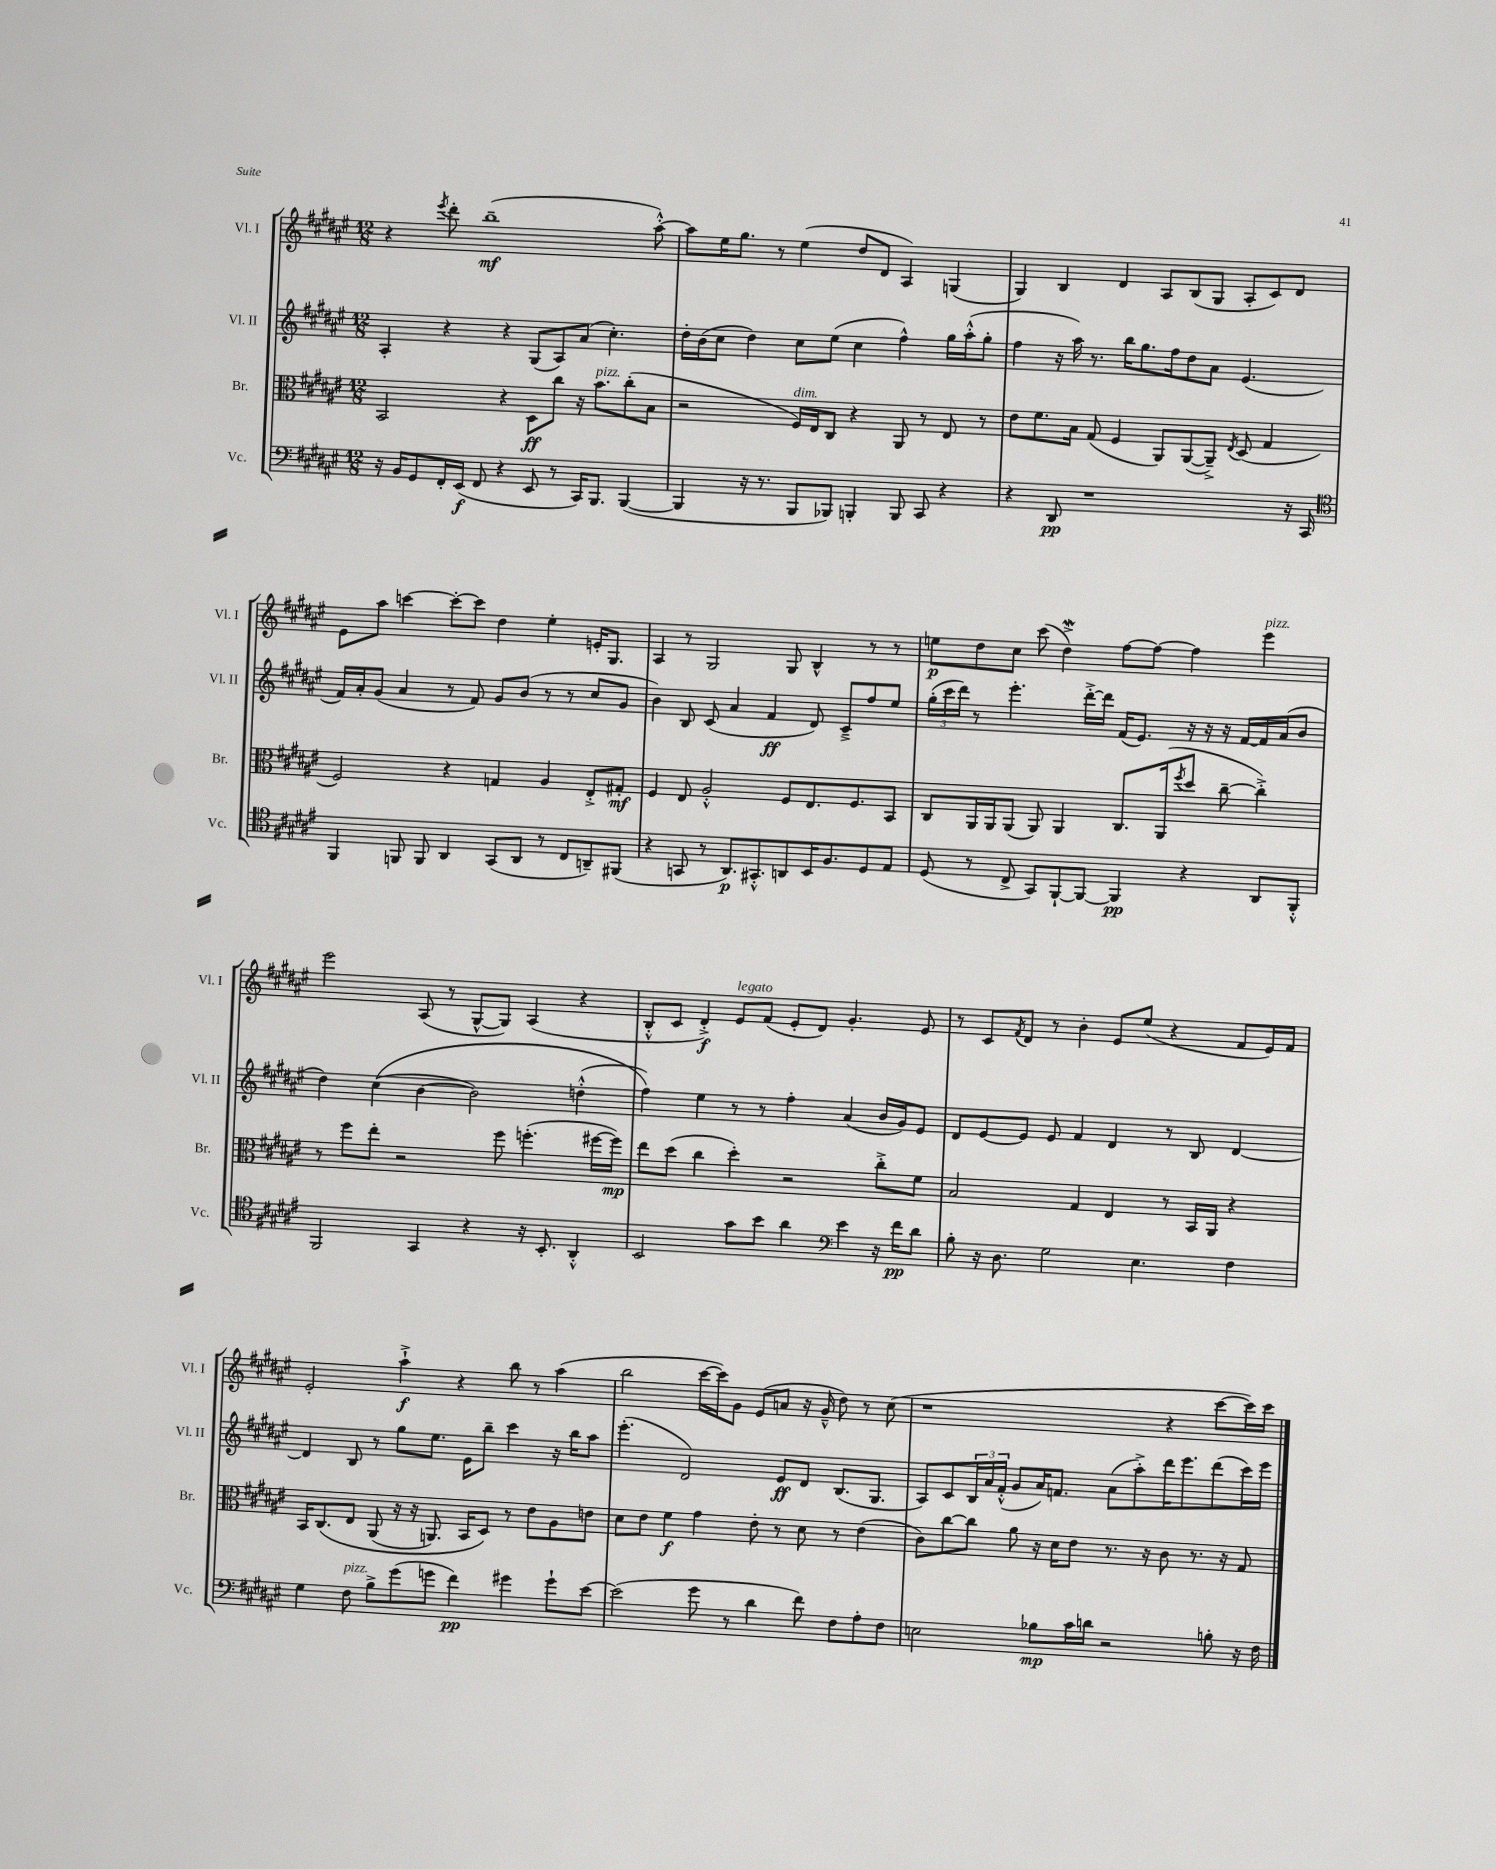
<<
\new StaffGroup <<
\new Staff = "s0" \with { instrumentName = "Vl. I" shortInstrumentName = "Vl. I" } {
    \clef treble \key fis \major \numericTimeSignature \time 12/8
    r4 \acciaccatura { eis'''8 } dis'''8-. b''1--\mf( ais''8~-.-^) |
    ais''8 eis''16 gis''8. r8 eis''4( dis''8 dis'8 ais4) g4( |
    gis4) b4 dis'4 ais8 b8( gis8 ais8-. cis'8) dis'8 |
    eis'8 ais''8 c'''4~ c'''8~-. c'''8 dis''4 eis''4-. e'16-. gis8. |
    ais4 r8 gis2 gis8 b4-^ r8 r8 |
    e''8\p dis''8 cis''8 cis'''8( dis''4->\mordent) fis''8~ fis''8~ fis''4 eis'''4^\markup { \italic "pizz." } |
    eis'''2 ais8( r8 gis8~-^ gis8) ais4( r4 |
    b8-.-^ cis'8 dis'4-.->\f) eis'8^\markup { \italic "legato" } fis'8( eis'8-. dis'8) gis'4.-. eis'8 |
    r8 cis'8 \acciaccatura { fis'8 } dis'8 r8 b'4-. eis'8 eis''8( r4 fis'8 eis'16) fis'16 |
    eis'2-. ais''4-!->\f r4 b''8 r8 ais''4( |
    b''2 cis'''16~ cis'''16) gis'8 eis'8( a'8 r16 gis'16---^ dis''8) r8 cis''8( |
    r1 r4 cis'''8~ cis'''16) cis'''16 \bar "|." |
}
\new Staff = "s1" \with { instrumentName = "Vl. II" shortInstrumentName = "Vl. II" } {
    \clef treble \key fis \major \numericTimeSignature \time 12/8
    ais4-. r4 r4 gis8( ais8) ais'8( cis''4.-.) |
    dis''16-. b'16( cis''8 dis''4) cis''8 eis''8( cis''4 fis''4-^) gis''16 ais''16-.-^( gis''8-. |
    fis''4 r16 ais''16) r8. b''16 gis''8. fis''16 dis''8 ais'8 eis'4.( |
    fis'16) ais'16-. gis'8( ais'4 r8 fis'8) gis'8 b'8( r8 r8 cis''8 gis'8 |
    b'4) b8 cis'8( ais'4 fis'4\ff dis'8) cis'8---> fis''8 eis''8 |
    \tuplet 3/2 { gis''16-.( cis'''16 dis'''16) } r8 eis'''4.-. dis'''16~-.-> dis'''16 fis'16( eis'8.) r16 r16 r16 fis'16~ fis'16 ais'16( b'8 |
    dis''4) cis''4(\( b'4~ b'2) d''4-.-^( |
    fis''4)\) eis''4 r8 r8 fis''4-. ais'4( b'16 gis'16) eis'8 |
    dis'8 eis'8~ eis'8 eis'8 fis'4 dis'4 r8 b8 dis'4~ |
    dis'4 b8 r8 gis''8 eis''8. eis'16 b''8-- cis'''4 r16 b''16 ais''8 |
    eis'''4.-.( dis'2) eis'8\ff dis'8 b8.( gis8. |
    ais8) cis'8 \tuplet 3/2 { b16 ais'16 fis'16-.-^( } gis'8 ais'16) f'8. ais'8( ais''8-.->) dis'''16 eis'''8. dis'''8( cis'''16) eis'''16 \bar "|." |
}
\new Staff = "s2" \with { instrumentName = "Br." shortInstrumentName = "Br." } {
    \clef alto \key fis \major \numericTimeSignature \time 12/8
    b,2 r4 dis8\ff cis''8 r16 b'8.^\markup { \italic "pizz." } cis''8-.( b8 |
    r2 fis16^\markup { \italic "dim." }) eis16 cis8 r4 ais,8 r8 eis8 r8 |
    eis'8 fis'8. b16 gis8( fis4 ais,8) ais,8~( ais,8--->) \acciaccatura { eis8 } dis8( gis4 |
    fis2) r4 g4 ais4 eis8-.-> gis8-.\mf |
    fis4 eis8 ais2-.-^ fis8 eis8. fis8. b,8 |
    cis8 ais,16 ais,16 ais,8( ais,8) ais,4 cis8. ais,16( \acciaccatura { fis''8 } dis''8 cis''8~-- cis''4-.->) |
    r8 fis''8 eis''8-. r2 fis''8 f''4.-.( fis''16~ fis''16\mp) |
    eis''8 dis''8( cis''4 dis''4-.) r2 cis''8-.-> fis'8 |
    b2 gis4 eis4 r8 b,16 ais,16 r4 |
    b,16 cis8.\( eis8 ais,8( r16 r16 a,8.) b,16 dis8\) r8 eis'8 ais8 e'8 |
    dis'8 eis'8 fis'4\f gis'4 eis'8-. r8 dis'8 r8 eis'4( |
    cis'8) cis''8~ cis''8 ais'8 r16 dis'16 eis'8 r8. r16 cis'8 r8. r16 gis8 \bar "|." |
}
\new Staff = "s3" \with { instrumentName = "Vc." shortInstrumentName = "Vc." } {
    \clef bass \key fis \major \numericTimeSignature \time 12/8
    r16 b,16 gis,8 fis,16-. eis,16\f( fis,8 r4 eis,8 r8 cis,16) b,,8. b,,4~( |
    b,,4 r16 r8. b,,8 bes,,8) b,,4-. b,,8 cis,8 r4 |
    r4 dis,8\pp r1 r16 cis,16 |
    \clef tenor fis,4 f,8 f,8 ais,4 gis,8( ais,8 r8 cis8 a,8--) fis,8( |
    r4 g,8 r8 ais,8.\p) gis,8.-.-^ a,8 b,16 fis8. dis8 eis8 |
    dis8( r8 cis8-> gis,8) fis,8~-! fis,8~ fis,4\pp r4 ais,8 fis,8-.-^ |
    fis,2 gis,4 r4 r16 b,8.-. ais,4-.-^ |
    b,2 gis'8 b'8 ais'4 \clef bass eis'4 r16 fis'16\pp dis'8 |
    b8-. r16 dis8. gis2 eis4. fis4 |
    gis4 fis8^\markup { \italic "pizz." } b8-> gis'8( g'8 fis'4\pp) gis'4 gis'8-! eis'8~ |
    eis'2( gis'8 r8 dis'4 fis'8) fis8 ais8-. fis8 |
    e2 bes8\mp cis'16 d'16 r2 b8-. r16 fis16 \bar "|." |
}
>>
>>
\layout { \context { \Score \remove "Bar_number_engraver" } }
